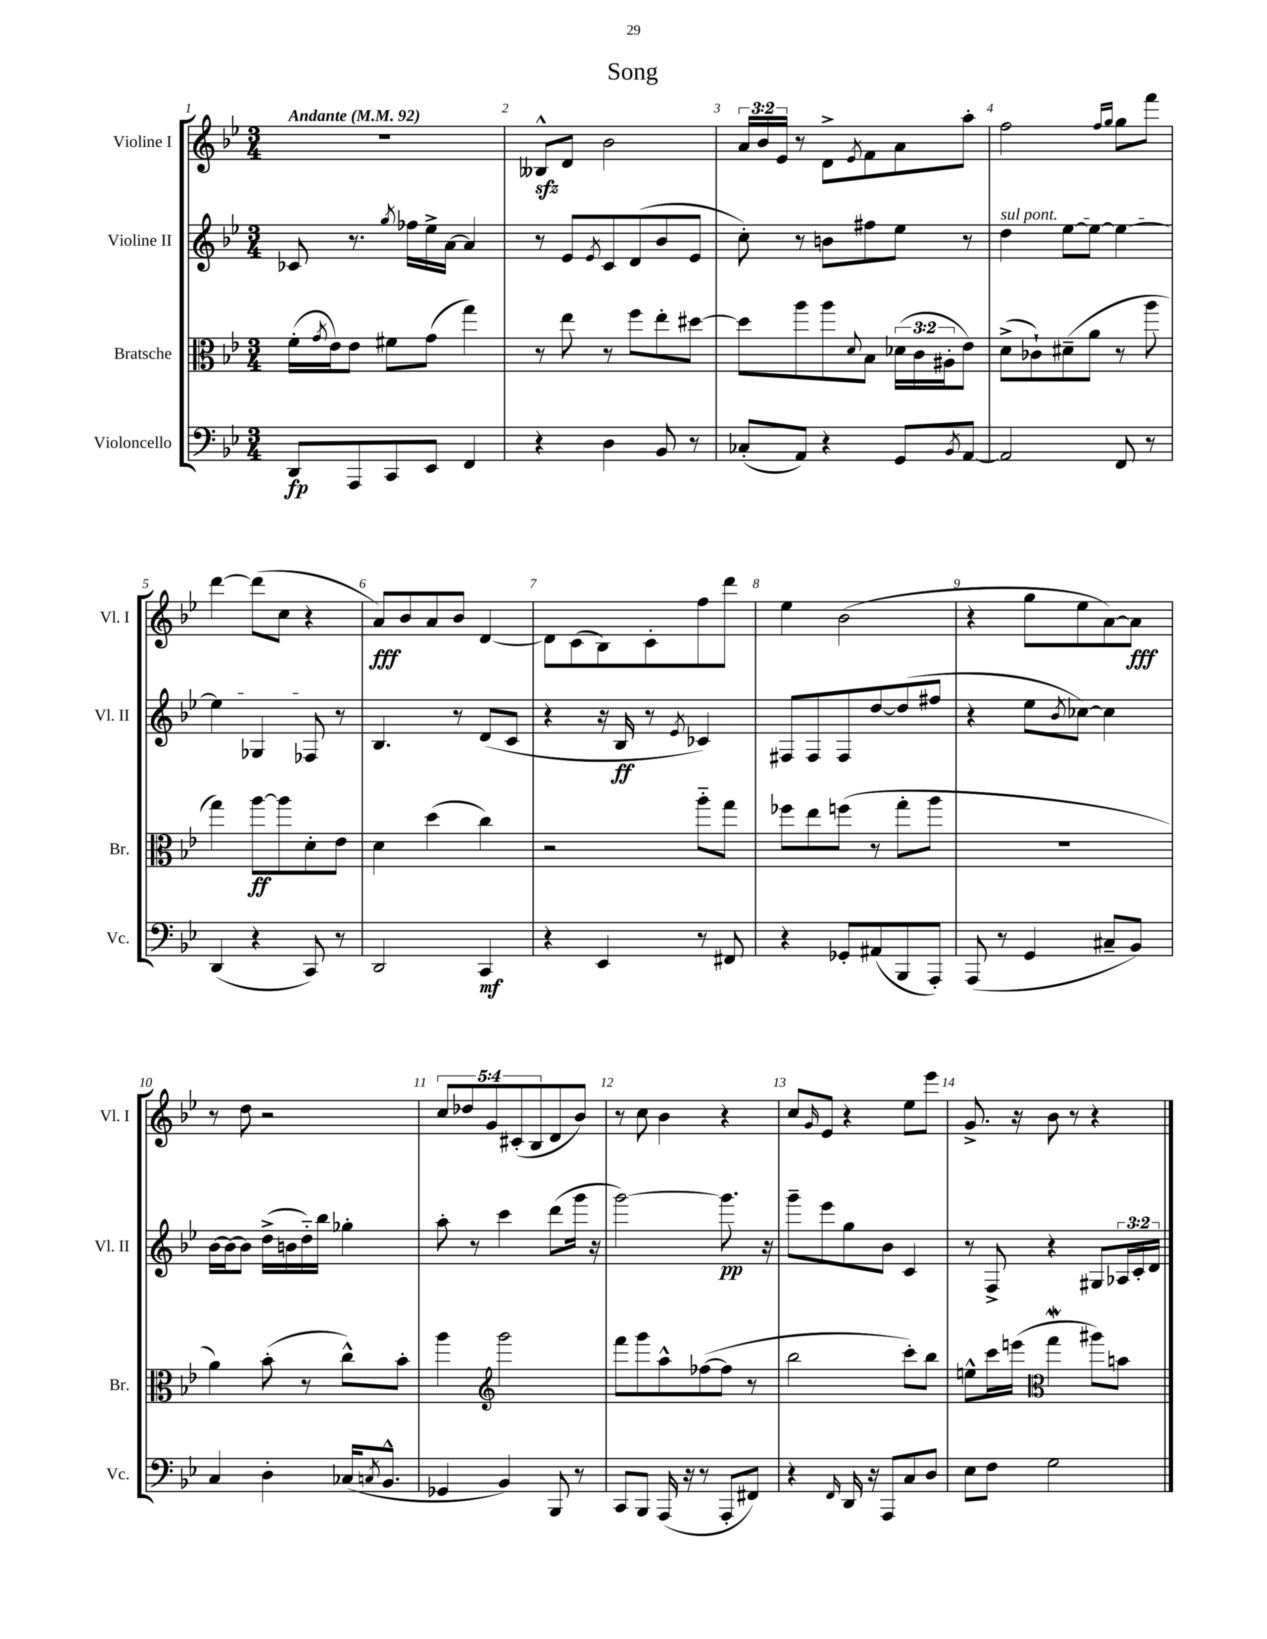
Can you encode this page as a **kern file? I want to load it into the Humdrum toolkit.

**kern	**kern	**kern	**kern
*staff4	*staff3	*staff2	*staff1
*clefF4	*clefC3	*clefG2	*clefG2
*k[b-e-]	*k[b-e-]	*k[b-e-]	*k[b-e-]
*M3/4	*M3/4	*M3/4	*M3/4
*MM92	*MM92	*MM92	*MM92
8DD	(16f'	8c-	2.r
.	8qg	.	.
.	16e-)	.	.
8AAA	8e-	8.r	.
8CC	8f#	.	.
.	.	8qgg	.
.	.	16ff-	.
8EE-	(8g	16ee-^	.
.	.	[16a	.
4FF	4gg)	4a]	.
=	=	=	=
4r	8r	8r	8B--^^
.	8ee-	8e-	8d
.	.	8qe-	.
4D	8r	8c	2b-
.	8ff	(8d	.
8BB-	8ee-'	8b-	.
8r	[8dd#	8e-	.
=	=	=	=
(8C-'	8dd#]	8cc')	24a
.	.	.	24b-
.	.	.	24e-
8AA)	8aa	8r	8r
4r	8aa	8b	8d^
.	8qqd	.	8qe-
.	8B-	8ff#	8f
8GG	(24d-	8ee-	8a
.	24c	.	.
.	24A#'	.	.
8qBB-	.	.	.
[8AA	8e-)	8r	8aa'
=	=	=	=
2AA]	(8d^	4dd	2ff
.	8c-`)	.	.
.	(8d#~	[8ee-	.
.	8a	8ee-_	.
.	.	.	16qqff
.	.	.	16qqgg
8FF	8r	4ee-_	8gg
8r	8aa	.	8fff
=	=	=	=
(4DD	4gg)	4ee-]	[4ddd
4r	[8aa	4G-	(8ddd]
.	8aa]	.	8cc
8CC)	8d'	8F-	4r
8r	8e-	8r	.
=	=	=	=
2DD	4d	4.B-	8a)
.	.	.	8b-
.	(4dd	.	8a
.	.	8r	8b-
4CC	4cc)	(8d	[4d
.	.	8c	.
=	=	=	=
4r	2r	4r	8d]
.	.	.	(8c
4EE-	.	16r	8B-)
.	.	16B-	.
.	.	8r	8c'
.	.	8qe-	.
8r	8aa'~	4c-)	8ff
8FF#	8gg	.	8ddd
=	=	=	=
4r	8ff-	8F#	4ee-
.	8ee-	8F#	.
8GG-'	(8ff	8F#	(2b-
(8AA#	8r	[8dd	.
8BBB-	8gg'	(8dd]	.
8AAA')	8aa	8ff#	.
=	=	=	=
(8AAA	2.r	4r	4r
8r	.	.	.
4GG	.	8ee-	8gg
.	.	8qb-	.
.	.	[8cc-)	8ee-
8C#~	.	4cc-]	[8a)
8BB-)	.	.	8a]
=	=	=	=
4C	4a)	[16b-	8r
.	.	16b-_	.
.	.	8b-]	8dd
4D'	(8b-'	(16dd^	2r
.	.	16b	.
.	8r	16dd'~)	.
.	.	16bb-	.
(16C-	8cc^^)	4gg-'	.
8qC	.	.	.
8.BB-^^	.	.	.
.	8b-'	.	.
=	=	=	=
4GG-	4aa	8aa'	10cc
.	.	.	10dd-
.	.	8r	.
.	.	.	10g
*	*clefG2	*	*
4BB-)	2ggg	4ccc	.
.	.	.	(10c#'
.	.	.	10B-
8BBB-	.	(8ddd	8d
8r	.	16ggg	8b-)
.	.	16r	.
=	=	=	=
8CC	8fff	[2ggg)	8r
8BBB-	8ggg	.	8cc
(16AAA	8aa^^	.	4b-
16r	.	.	.
8r	([8ff-	.	.
8AAA'	8ff-]	8.ggg]	4r
8FF#)	8r	.	.
.	.	16r	.
=	=	=	=
4r	2bb-	8ggg~	8cc
.	.	.	16qqg
.	.	8eee-	8e-
16qqFF	.	.	.
16DD	.	8gg	4r
16r	.	.	.
8AAA	.	8b-	.
8C	8ccc')	4c	8ee-
8D	8bb-	.	8eee-
=	=	=	=
8E-	8ee^^	8r	8.g^
8F	16ccc	8F^	.
.	(16eee	.	16r
*	*clefC3	*	*
2G	4gg	4r	8b-
.	.	.	8r
.	8aa#)	8G#	4r
.	8b	24A-	.
.	.	24c'	.
.	.	24d	.
==	==	==	==
*-	*-	*-	*-
